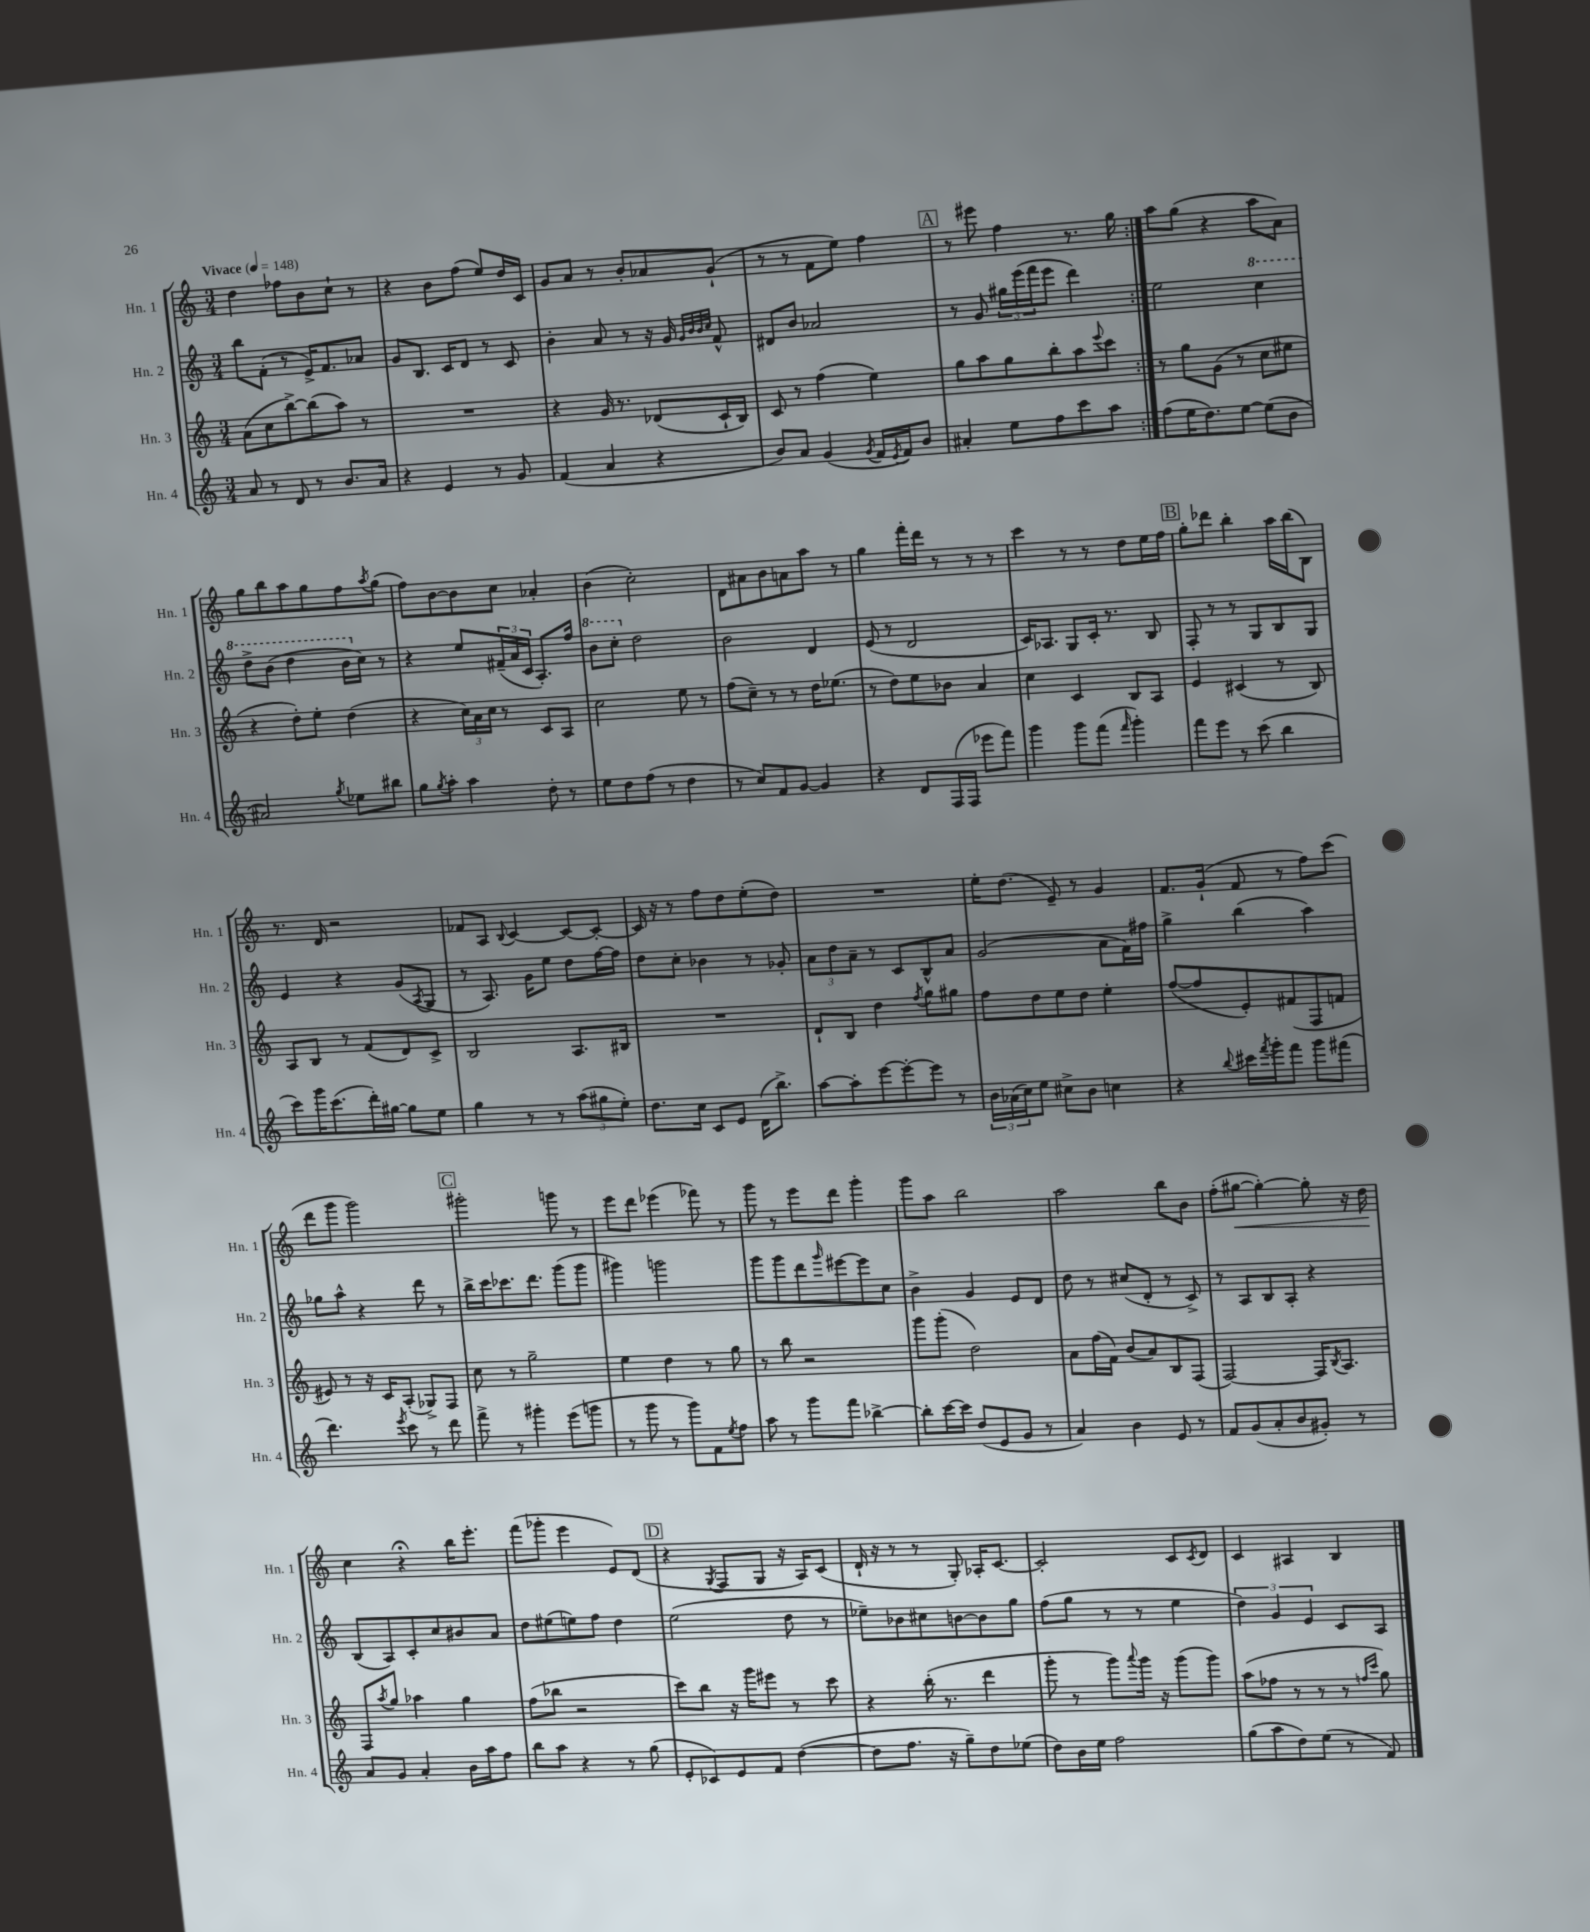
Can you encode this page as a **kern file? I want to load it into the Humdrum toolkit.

**kern	**kern	**kern	**kern
*staff4	*staff3	*staff2	*staff1
*clefG2	*clefG2	*clefG2	*clefG2
*k[]	*k[]	*k[]	*k[]
*M3/4	*M3/4	*M3/4	*M3/4
*MM148	*MM148	*MM148	*MM148
8a	(8a	8bb	4dd
8r	8cc	(8f'	.
8d	[8bb^)	8r	8ff-
8r	(8bb]	16e^)	8b
.	.	8.f	.
8.b	8aa)	.	8cc`
.	8r	8a-	8r
16a	.	.	.
=	=	=	=
4r	2.r	8g	4r
.	.	8.B	.
4e	.	.	8b
.	.	16c	.
.	.	8d	(8ff
8r	.	8r	8ee)
8g	.	8c	16dd
.	.	.	16c
=	=	=	=
(4f	4r	4b'	8g
.	.	.	8a
4a	16g	8a	8r
.	8.r	.	.
.	.	8r	8b'
4r	(8d-	16r	8a-
.	.	16g	.
.	.	32qqg	.
.	.	32qqb	.
.	.	32qqb	.
.	.	32qqcc	.
.	16c`	8f^^	(8g`
.	16B)	.	.
=	=	=	=
8b)	8c	8d#	8r
8a	8r	8b	8r
(4g	(4ff	2a-	8f
.	.	.	8ee)
8qg	.	.	.
16f	4ee)	.	4ff
8qe	.	.	.
16f)	.	.	.
8b	.	.	.
=	=	=	=
4a#'	8gg	8r	8r
.	8aa	8g	8eee#
8ee	8gg	24gg#	4ff
.	.	(24eee	.
.	.	24fff	.
8ff	8bb'	8eee	.
8ccc	8aa	4ddd)	8.r
.	8qqeee	.	.
8aa	8ccc	.	.
.	.	.	16gg
=:|!	=:|!	=:|!	=:|!
(8ff	8r	2ee	8aa
16ee	8gg	.	(8gg
8.dd)	.	.	.
.	(8g	.	4r
[8ee	8r	.	.
(8ee]	8cc	4ccc	8aa
8b	8ee#	.	8a)
=	=	=	=
2a#)	4r	8ddd^	8gg
.	.	(8bb	8bb
.	8dd')	4ddd	8aa
.	8ee'	.	8gg
8qgg	.	.	.
8ee-	(4dd	16bb	8ff
.	.	16cc)	.
.	.	.	8qaa
8bb#	.	8r	(8gg
=	=	=	=
8gg	4r	4r	8ff)
8qgg	.	.	.
8aa'	.	.	[8b
4aa	24cc)	8ee	8b]
.	24a	.	.
.	24cc	.	.
.	8r	(24f#~	8cc
.	.	24a	.
.	.	24c	.
8dd'	8c	8.A')	4a-'
8r	8A	.	.
.	.	16ff	.
=	=	=	=
8ee	2cc	8bb	(4b
8dd	.	8ccc'	.
(8ff	.	2dd	2cc')
8r	.	.	.
4dd	8ee	.	.
.	8r	.	.
=	=	=	=
8r	(8ff	2b	8d
8cc)	8cc~)	.	8a#
8f	8r	.	8b
[8g	8r	.	8a
4g]	16dd	4d	8aa
.	(8.ee-	.	.
.	.	.	8r
=	=	=	=
4r	8r	(8e	4gg
.	8dd)	8r	.
8d	8ee	2d	16fff'
.	.	.	16ddd
(16F	8b-	.	8r
16F	.	.	.
8eee-	4a	.	8r
8fff)	.	.	8r
=	=	=	=
4ggg	4cc	16c)	4ccc
.	.	8.A-	.
8ggg	4c	8G	8r
(8fff	.	16c'	8r
.	.	8.r	.
16qqfff	.	.	.
4ggg')	8B	.	8dd
.	8A	8B	16ee
.	.	.	16ff
=	=	=	=
8fff	4e	8F'	8gg'
8eee	.	8r	8ddd-
8r	(4c#	8r	4bb'
(8ccc	.	8G	.
4bb	8r	8B	16aa
.	.	.	(16bb
.	8B)	8G	8B)
=	=	=	=
8ccc)	8A	4e	8.r
16ggg	8B	.	.
(8.ccc	.	.	16d
.	8r	4r	2r
16ddd')	(8f	.	.
[16gg#	.	.	.
8gg#]	8d)	(8g	.
.	.	8qA	.
8ee	8c^	8G	.
=	=	=	=
4gg	2B	8r	8f-
.	.	8.A)	8A
.	.	.	8qqB
8r	.	.	[4c
.	.	16g	.
8r	.	8ee	.
(12aa	8.A	8dd	8c_
12gg#	.	.	.
.	.	[16ff	8c'_
12ee')	.	.	.
.	16B#	16ff]	.
=	=	=	=
8.dd	2.r	8dd	16c]
.	.	.	16r
.	.	8cc'	8r
16cc	.	.	.
8c	.	4b-	8ff
8e	.	.	8dd
(16d	.	8r	(8ee'
8.bb^)	.	.	.
.	.	8g-'	8dd)
=	=	=	=
[8aa	8d`	12a	2.r
.	.	12dd	.
8aa']	8B	.	.
.	.	12a~	.
[8eee	4dd	8r	.
8eee'_	.	8c	.
.	8qff	.	.
8eee]	8gg	8B^^	.
8r	8gg#	8a	.
=	=	=	=
24b	8ff	(2g	16ee'
(24a-	.	.	.
.	.	.	(8.dd
24cc)	.	.	.
8ee	8dd	.	.
8cc#^	8ee	.	8e~)
8b	8dd	.	8r
4cc	4ee'	8a	4g
.	.	16f)	.
.	.	16ff#	.
=	=	=	=
4r	([8ff	4gg^	8.f
.	8ff]	.	.
.	.	.	(16g`
8qqbb	.	.	.
16ccc#	8e')	(4bb	8f
8qfff	.	.	.
16ggg'	.	.	.
8fff	(8f#	.	8r
8ggg	8F	4aa)	8ff)
(8fff#	8f	.	(8ccc
=	=	=	=
4.ddd)	8e#)	8gg-	8ddd
.	8r	8aa^^	8ggg
.	16r	4r	2ggg)
.	16c	.	.
8qeee	.	.	.
8ccc	(8A'	.	.
8r	8G-^)	8ddd	.
8ddd	8F	8r	.
=	=	=	=
8fff^	8cc	16bb^	2ggg#'
.	.	16ccc	.
8r	8r	8.ccc-	.
4ggg#'	2gg~	.	.
.	.	8.ddd	.
(8eee	.	(8ggg	8ggg
8ggg	.	8ggg	8r
=	=	=	=
8r	4ee	4ggg#)	8eee
8ggg	.	.	8ddd
8r	4dd	2ggg	(4eee-
8ggg)	.	.	.
8f	8r	.	8fff-)
8qee	.	.	.
8ff	8gg	.	8r
=	=	=	=
8aa	8r	8ggg	8ggg
8r	8bb	8ggg	8r
8ggg	2r	8ddd	8eee
.	.	16qqggg	.
8fff	.	[8eee#	8ddd
[4bb-^	.	8eee#]	4ggg'
.	.	8cc	.
=	=	=	=
8bb-']	8ggg	4b^	8ggg
[16ccc	(8ggg'	.	8aa
16ccc]	.	.	.
(8dd	2dd)	4g	2bb
8e	.	.	.
8g	.	8e	.
8r	.	8d	.
=	=	=	=
4a)	8a	8dd	2aa
.	(16ff	8r	.
.	16f)	.	.
4b	(8b	(8cc#	.
.	8a)	8d'	.
8e	8B	8r	8bb
8r	(8F	8c^)	8b
=	=	=	=
8f	[2F)	8r	(8ff'
(8g	.	8A	[8gg#
8a'	.	8B	4gg#'_)
8b	.	8A'	.
8g#')	16F]	4r	8gg#']
.	8qB	.	.
.	8.A	.	.
8r	.	.	16r
.	.	.	16dd
=	=	=	=
8a	8F	(8B	4cc
.	8qaa	.	.
8g	8gg	8A)	.
4a'	4aa-	8c'	4r;
.	.	8cc	.
16b	4gg	8b#	16bb
16aa	.	.	8.eee'
8ff	.	8a	.
=	=	=	=
8bb	(8ff	8dd	(8fff
8aa	8bb-	(8ee#	8ggg-'
4r	2r	8ee)	4eee
.	.	8ff	.
8r	.	4dd	8e)
(8gg	.	.	(8d
=	=	=	=
8e'	8ccc)	(2ee	4r
8c-)	8bb	.	.
.	.	.	8qG
8e	16r	.	8F
.	16ggg	.	.
8f	8eee#	.	8G
([4dd	8r	8dd	16r
.	.	.	16A)
.	8ccc	8r	(8c
=	=	=	=
8dd]	4r	8ee-~)	16d`
.	.	.	16r
8.ff	.	8b-	8r
.	(16bb'	8cc#	8r
16r	8.r	.	.
8gg~)	.	[8b	8G')
8dd	4ddd	8b]	16A-'
.	.	.	[8.c
(8ee-	.	8gg	.
=	=	=	=
8dd)	8ggg'	(8ff	2c']
16b	8r	8gg	.
16ee	.	.	.
2ff	8ggg)	8r	.
.	8qqaaa	.	.
.	16ggg	8r	.
.	16r	.	.
.	(8ggg	4ee	8c
.	.	.	8qc
.	8ggg)	.	8d
=	=	=	=
(8gg	(8aa	6dd)	4c
8aa	8ff-	.	.
.	.	6g	.
8dd)	8r	.	4A#
.	.	6e	.
(8ee	8r	.	.
8r	8r	8c	4B
.	16qqff	.	.
.	16qqccc	.	.
8f)	8gg)	8A	.
==	==	==	==
*-	*-	*-	*-
